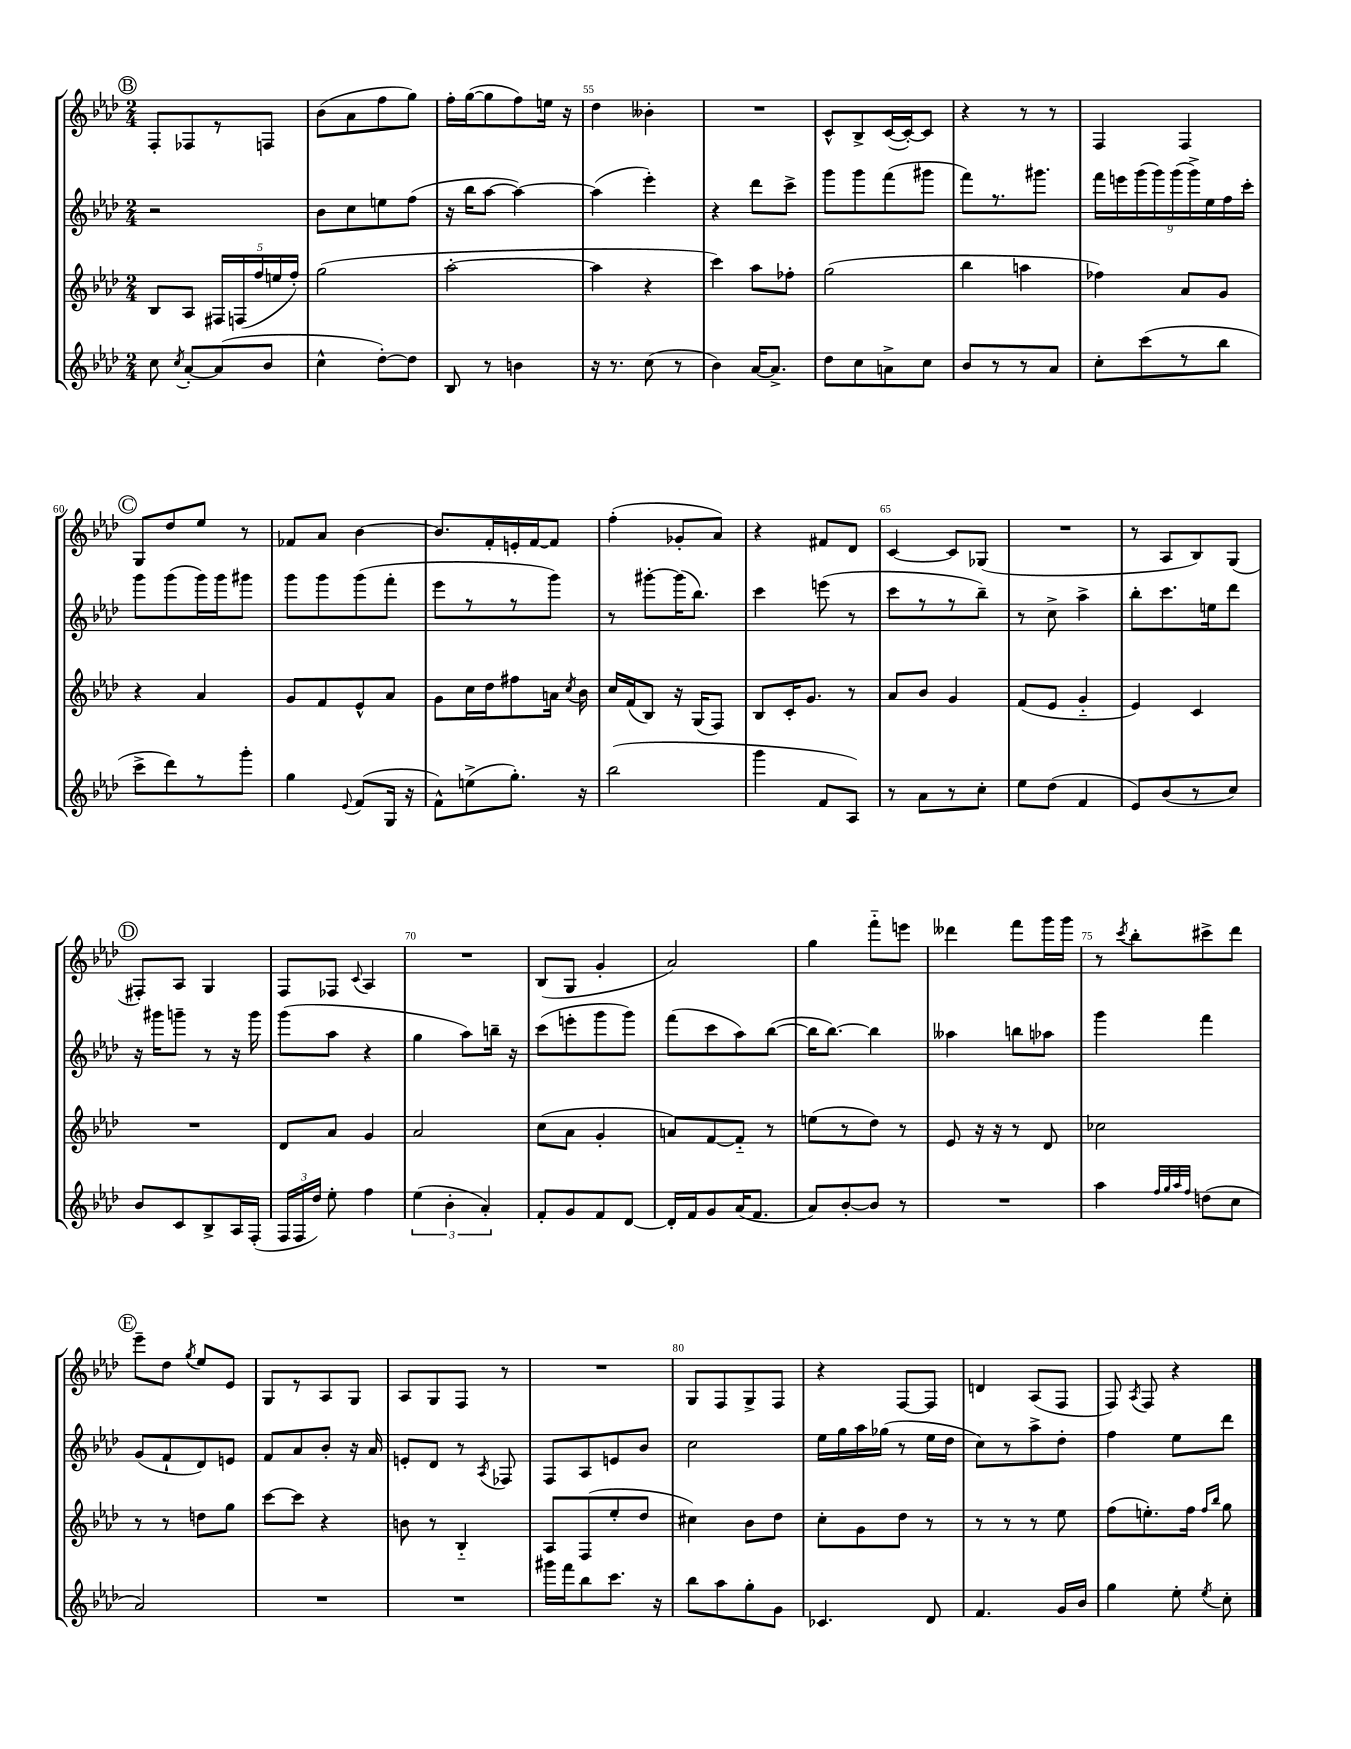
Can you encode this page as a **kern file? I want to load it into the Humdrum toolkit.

**kern	**kern	**kern	**kern
*staff4	*staff3	*staff2	*staff1
*clefG2	*clefG2	*clefG2	*clefG2
*k[b-e-a-d-]	*k[b-e-a-d-]	*k[b-e-a-d-]	*k[b-e-a-d-]
*M2/4	*M2/4	*M2/4	*M2/4
8cc	8B-	2r	8F'
8qcc	.	.	.
[8a-'	8A-	.	8F-
(8a-]	20F#	.	8r
.	(20F	.	.
.	20ff	.	.
8b-	.	.	8F
.	20ee	.	.
.	20ff')	.	.
=	=	=	=
4cc^^	(2gg	8b-	(8b-
.	.	8cc	8a-
[8dd-')	.	8ee	8ff
8dd-]	.	(8ff	8gg)
=	=	=	=
8B-	[2aa-'	16r	16ff'
.	.	16bb-	([16gg
8r	.	[8aa-	8gg]
4b	.	4aa-_)	8ff)
.	.	.	16ee
.	.	.	16r
=	=	=	=
16r	4aa-]	(4aa-]	4dd-
8.r	.	.	.
(8cc	4r	4eee-')	4b--'
8r	.	.	.
=	=	=	=
4b-)	4ccc)	4r	2r
[16a-	8aa-	8ddd-	.
8.a-^]	.	.	.
.	8ff-'	8ccc^	.
=	=	=	=
8dd-	(2gg	8ggg	8c^^
8cc	.	8ggg	8B-^
8a^	.	(8fff	([16c
.	.	.	16c'_)
8cc	.	8ggg#	8c]
=	=	=	=
8b-	4bb-	8fff)	4r
8r	.	8.r	.
8r	4aa	.	8r
.	.	8.ggg#	.
8a-	.	.	8r
=	=	=	=
8cc'	4ff-)	18fff	4F
.	.	18eee	.
.	.	(18ggg	.
(8ccc	.	.	.
.	.	18ggg)	.
.	.	(18ggg	.
8r	8a-	.	4F
.	.	18ggg^)	.
.	.	18ee-	.
8bb-	8g	.	.
.	.	18ff	.
.	.	18ccc'	.
=	=	=	=
8ccc^	4r	8ggg	8G
8ddd-)	.	(8ggg	8dd-
8r	4a-	16ggg)	8ee-
.	.	16ggg	.
8ggg'	.	8ggg#	8r
=	=	=	=
4gg	8g	8ggg	8f-
.	8f	8ggg	8a-
8qqe-	.	.	.
(8f	8e-^^	(8ggg	[4b-
16G	8a-	8fff'	.
16r	.	.	.
=	=	=	=
8f^^)	8g	8eee-	8.b-]
(8ee^	16cc	8r	.
.	16dd-	.	16f'
8.gg')	8ff#	8r	16e'
.	.	.	[16f
.	16a	8ggg)	8f]
.	8qcc	.	.
16r	16b-	.	.
=	=	=	=
(2bb-	16cc	8r	(4ff'
.	(16f	.	.
.	8B-)	[8ggg#'	.
.	16r	(16ggg#]	8g-'
.	(16G	8.bb-)	.
.	8F)	.	8a-)
=	=	=	=
4ggg	8B-	4ccc	4r
.	16c'	.	.
.	8.g	.	.
8f	.	(8eee	8f#
8A-)	8r	8r	8d-
=	=	=	=
8r	8a-	8ccc	[4c
8a-	8b-	8r	.
8r	4g	8r	8c]
8cc'	.	8bb-~)	(8G-
=	=	=	=
8ee-	(8f	8r	2r
(8dd-	8e-	8cc^	.
4f	4g'~	4aa-^	.
=	=	=	=
8e-)	4e-)	8bb-'	8r
(8b-	.	8.ccc	8A-
8r	4c	.	8B-)
.	.	16ee	.
8cc)	.	8ddd-	(8G
=	=	=	=
8b-	2r	16r	8F#')
.	.	16ggg#	.
8c	.	8ggg~	8A-
8B-^	.	8r	4G
16A-	.	16r	.
(16F'	.	16ggg	.
=	=	=	=
24F	8d-	(8ggg	8F
24F	.	.	.
24dd-)	.	.	.
8ee-'	8a-	8aa-	8F-
.	.	.	8qqc
4ff	4g	4r	4A-
=	=	=	=
(6ee-	2a-	4gg	2r
6b-'	.	.	.
.	.	8aa-)	.
6a-')	.	.	.
.	.	16bb~	.
.	.	16r	.
=	=	=	=
8f'	(8cc	(8ccc	(8B-
8g	8a-	8eee'	8G
8f	4g'	8ggg	4g'
[8d-	.	8ggg)	.
=	=	=	=
16d-']	8a)	(8fff	2a-)
16f	.	.	.
8g	[8f	8ccc	.
(16a-	8f'~]	8aa-)	.
8.f	.	.	.
.	8r	([8bb-	.
=	=	=	=
8a-)	(8ee	16bb-]	4gg
.	.	[8.bb-)	.
[8b-'	8r	.	.
8b-]	8dd-)	4bb-]	8fff'~
8r	8r	.	8eee
=	=	=	=
2r	8e-	4aa--	4ddd--
.	16r	.	.
.	16r	.	.
.	8r	8bb	8fff
.	8d-	8aa-	16ggg
.	.	.	16ggg
=	=	=	=
4aa-	2cc-	4ggg	8r
.	.	.	8qccc
.	.	.	8bb-'
32qqff	.	.	.
32qqgg	.	.	.
32qqaa-	.	.	.
32qqff	.	.	.
(8dd	.	4fff	8ccc#^
8cc	.	.	8ddd-
=	=	=	=
2a-)	8r	(8g	8eee-~
.	8r	8f`	8dd-
.	.	.	8qgg
.	8dd	8d-)	8ee-
.	8gg	8e	8e-
=	=	=	=
2r	[8ccc	8f	8G
.	8ccc]	8a-	8r
.	4r	8b-'	8A-
.	.	16r	8G
.	.	16a-	.
=	=	=	=
2r	8b	8e'	8A-
.	8r	8d-	8G
.	4B-'~	8r	8F
.	.	8qA-	.
.	.	8F-	8r
=	=	=	=
16ggg#	8A-	8F	2r
16fff	.	.	.
8bb-	(8F	8A-	.
8.ccc	8ee-'	8e	.
.	8dd-	8b-	.
16r	.	.	.
=	=	=	=
8bb-	4cc#)	2cc	8G
8aa-	.	.	8F
8gg'	8b-	.	8G^
8g	8dd-	.	8F
=	=	=	=
4.c-	8cc'	16ee-	4r
.	.	16gg	.
.	8g	16aa-	.
.	.	(16gg-	.
.	8dd-	8r	[8F
8d-	8r	16ee-	8F]
.	.	16dd-	.
=	=	=	=
4.f	8r	8cc)	4d
.	8r	8r	.
.	8r	8aa-^	(8A-
16g	8ee-	8dd-'	8F
16b-	.	.	.
=	=	=	=
4gg	(8ff	4ff	8F)
.	.	.	8qA-
.	8.ee')	.	8F
8ee-'	.	8ee-	4r
.	16ff	.	.
.	16qqff	.	.
8qee-	16qqbb-	.	.
8cc'	8gg	8ddd-	.
==	==	==	==
*-	*-	*-	*-
